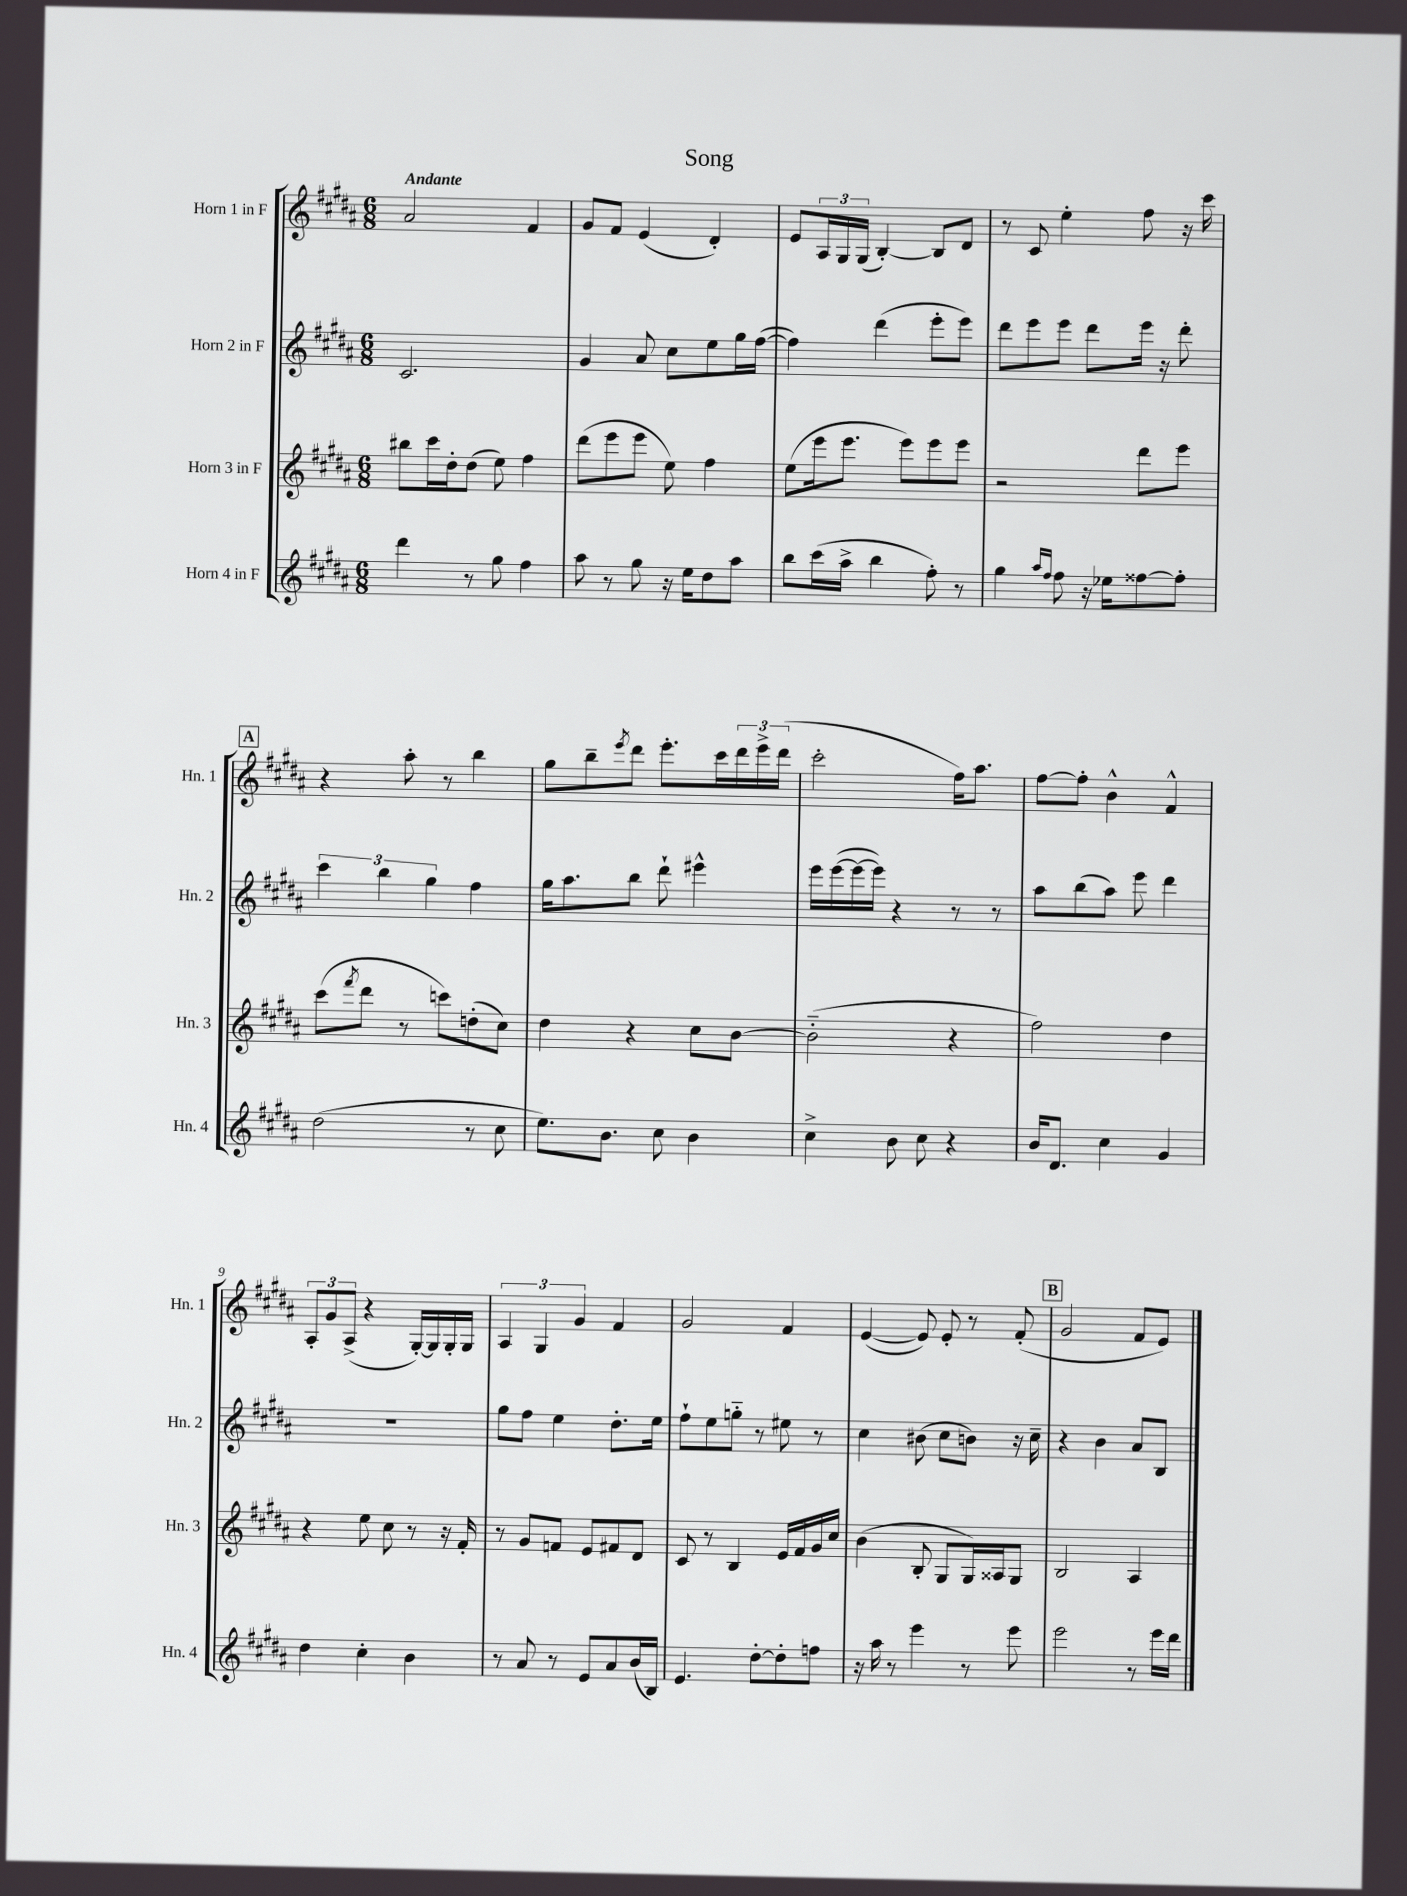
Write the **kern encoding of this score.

**kern	**kern	**kern	**kern
*staff4	*staff3	*staff2	*staff1
*clefG2	*clefG2	*clefG2	*clefG2
*k[f#c#g#d#a#]	*k[f#c#g#d#a#]	*k[f#c#g#d#a#]	*k[f#c#g#d#a#]
*M6/8	*M6/8	*M6/8	*M6/8
4ddd#	8bb#	2.c#	2a#
.	16ccc#	.	.
.	16dd#'	.	.
8r	(8dd#	.	.
8gg#	8ee)	.	.
4ff#	4ff#	.	4f#
=	=	=	=
8aa#	(8ddd#	4g#	8g#
8r	8eee	.	8f#
8gg#	8eee	8a#	(4e
16r	8ee)	8cc#	.
16ee	.	.	.
8dd#	4ff#	8ee	4d#')
8aa#	.	16gg#	.
.	.	([16ff#	.
=	=	=	=
8bb	(8ee	4ff#])	8e
(16ccc#	16eee	.	24A#
.	.	.	24G#
16aa#^	8.eee	.	.
.	.	.	(24G#
4bb	.	(4ddd#	[4B')
.	8eee)	.	.
8ff#')	8eee	8eee'	8B]
8r	8eee	8eee)	8d#
=	=	=	=
4gg#	2r	8ddd#	8r
.	.	8eee	8c#
16qqaa#	.	.	.
16qqff#	.	.	.
8ff#	.	8eee	4ee'
16r	.	8ddd#	.
16ee-	.	.	.
[8ff##	8ddd#	16eee	8ff#
.	.	16r	.
8ff##']	8eee	8ddd#'	16r
.	.	.	16ccc#
=	=	=	=
(2dd#	(8ccc#	6ccc#	4r
.	8qfff#	.	.
.	8ddd#	.	.
.	.	6bb	.
.	8r	.	8aa#'
.	.	6gg#	.
.	8ccc)	.	8r
8r	(8dd'	4ff#	4bb
8cc#	8cc#)	.	.
=	=	=	=
8.ee)	4dd#	16gg#	8gg#
.	.	8.aa#	.
.	.	.	8bb~
8.b	.	.	.
.	.	.	8qeee
.	4r	8bb	8ddd#
8cc#	.	8ddd#`	8.eee'
4b	8cc#	4eee#^^	.
.	.	.	16ccc#
.	[8b	.	24ddd#
.	.	.	24eee^
.	.	.	(24ddd#
=	=	=	=
4cc#^	(2b'~]	16eee	2ccc#'
.	.	([16eee	.
.	.	16eee_	.
.	.	16eee])	.
8b	.	4r	.
8cc#	.	.	.
4r	4r	8r	16ff#)
.	.	.	8.aa#
.	.	8r	.
=	=	=	=
16b	2ff#)	8aa#	[8ff#
8.d#	.	.	.
.	.	(8bb	8ff#']
4cc#	.	8aa#)	4b^^
.	.	8eee	.
4g#	4dd#	4ddd#	4f#^^
=	=	=	=
4dd#	4r	2.r	12A#'
.	.	.	12g#
.	.	.	(12A#^
4cc#'	8ee	.	4r
.	8cc#	.	.
4b	8r	.	[16G#')
.	.	.	16G#]
.	16r	.	16G#'
.	16f#'	.	16G#
=	=	=	=
8r	8r	8gg#	6A#
8a#	8g#	8ff#	.
.	.	.	6G#
8r	8f	4ee	.
.	.	.	6g#
8e	8e	.	.
8a#	8f#	8.dd#'	4f#
(16b	8d#	.	.
16B)	.	16ee	.
=	=	=	=
4.e	8c#	8ff#`	2g#
.	8r	8ee	.
.	4B	8gg'~	.
[8dd#'	.	8r	.
8dd#']	16e	8ee#	4f#
.	16f#	.	.
8ff	16g#	8r	.
.	16cc#	.	.
=	=	=	=
16r	(4b	4cc#	([4e
16aa#	.	.	.
8r	.	.	.
4eee	8B'	(8b#	8e])
.	8G#	8cc#	8e'
8r	16G#)	8b)	8r
.	16A##	.	.
8eee	8G#	16r	(8f#'
.	.	16cc#~	.
=	=	=	=
2eee	2B	4r	2g#
.	.	4b	.
8r	4A#	8a#	8f#
16eee	.	8B	8e)
16ddd#	.	.	.
==	==	==	==
*-	*-	*-	*-
